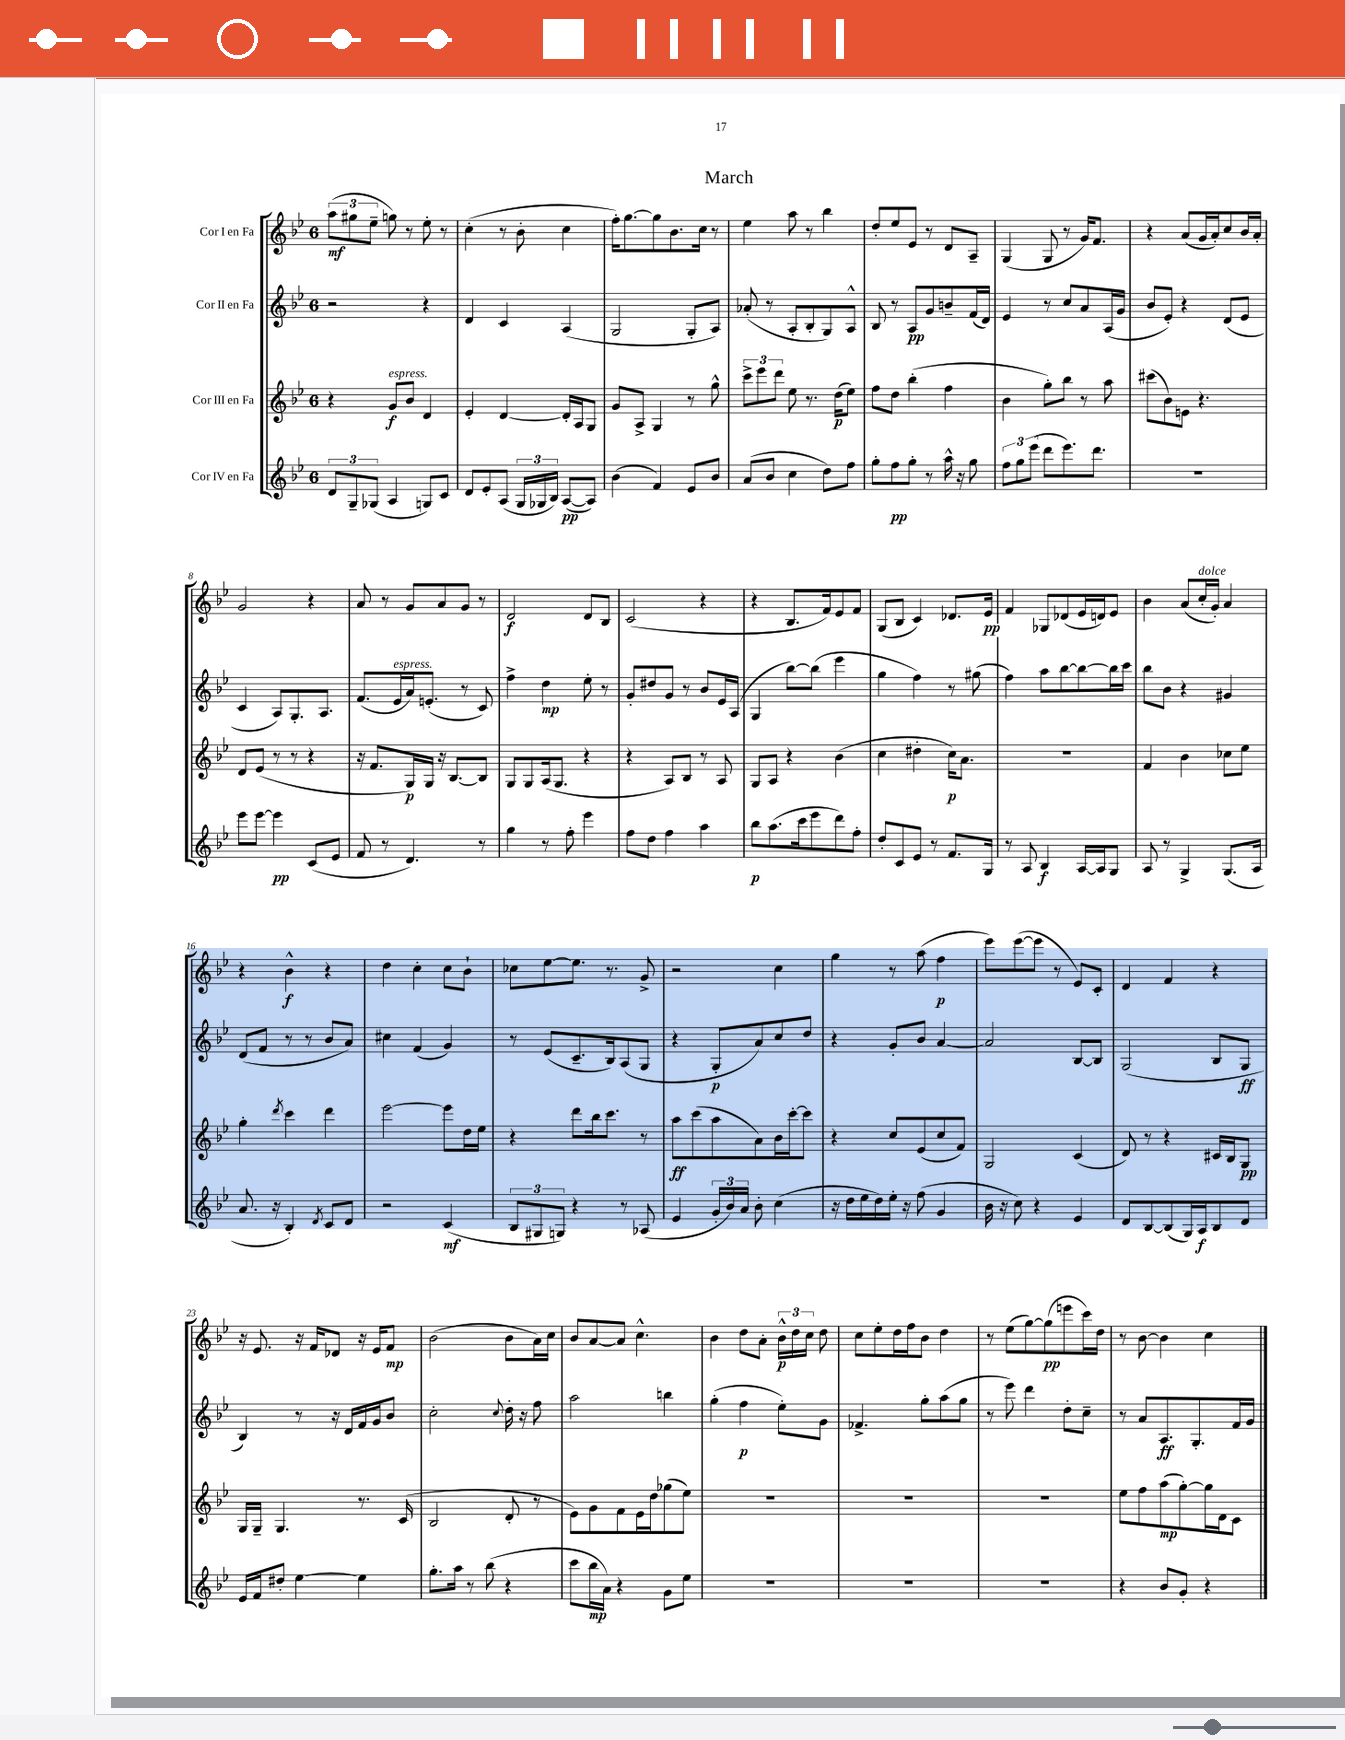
\header { title = "March" }
<<
\new StaffGroup <<
\new Staff = "s0" \with { instrumentName = "Cor I en Fa" } {
    \clef treble \key bes \major \once \override Staff.TimeSignature.style = #'single-digit \time 6/8
    \autoBeamOff \tuplet 3/2 { a''8[\mf( gis''8 ees''8]-- } g''8) r8 ees''8-. r8 |
    c''4-.( r8 bes'8-. c''4 |
    f''16[-.) g''8.~ g''8 bes'8. c''16] r8 |
    ees''4 a''8 r8 bes''4 |
    d''8[-. ees''8 ees'8] r8 d'8[ a8]-- |
    g4( g8 r8 g'16[) f'8.] |
    r4 a'8[( g'16 a'16-.) c''8 bes'16 a'16]-. |
    g'2 r4 |
    a'8 r8 g'8[ a'8 g'8] r8 |
    d'2\f d'8[ bes8] |
    c'2( r4 |
    r4 bes8.[ f'16) ees'8 f'8] |
    g8[( bes8] c'4) des'8.[ ees'16]\pp |
    f'4 ges8[ des'8( ees'16 d'16) ees'8] |
    bes'4 a'8[( c''16-.^\markup { \italic "dolce" } g'16]-.) a'4 |
    r4 bes'4-^\f r4 |
    d''4 c''4-. c''8[ bes'8]-! |
    ces''8[ ees''8~ ees''8.] r8. g'8-> |
    r2 c''4 |
    g''4 r8 a''8( f''4\p |
    ees'''8[) ees'''8~( ees'''8] r8 ees'8[) c'8]-. |
    d'4 f'4 r4 |
    r16 ees'8. r16 f'16[ des'8] r16 ees'16[ f'8]\mp |
    bes'2( bes'8[ a'16) c''16] |
    bes'8[ a'8~ a'8] c''4.-^ |
    bes'4 d''8[ a'8]-. \tuplet 3/2 { bes'16[-^\p d''16 c''16] } d''8 |
    c''8[ ees''8-. d''16 f''16 bes'8] d''4 |
    r8 ees''8[( g''8~) g''8\pp( e'''8 c'''16) d''16] |
    r8 bes'8~ bes'4 c''4 \bar "|." |
}
\new Staff = "s1" \with { instrumentName = "Cor II en Fa" } {
    \clef treble \key bes \major \once \override Staff.TimeSignature.style = #'single-digit \time 6/8
    \autoBeamOff r2 r4 |
    d'4 c'4 a4( |
    g2 g8[-. a8]) |
    aes'8-.( r8 a8[-. bes8-. g8) a8]-^ |
    bes8 r8 a8[\pp g'8 b'8-- f'16( d'16]) |
    ees'4 r8 c''8[ a'8 a16( g'16] |
    bes'8[ ees'8]-.) r4 d'8[( ees'8] |
    c'4 a8[) g8.-. a8.] |
    f'8.[( ees'16^\markup { \italic "espress." } a'16) e'8.]-.( r8 c'8) |
    f''4-> d''4\mp ees''8-. r8 |
    g'8[-. dis''8 g'8] r8 bes'8[ ees'16 a16]( |
    g4 bes''8[~) bes''8]( ees'''4 |
    g''4 f''4) r8 gis''8( |
    f''4) a''8[ bes''8~ bes''8~ bes''16 c'''16] |
    bes''8[ bes'8] r4 gis'4 |
    d'8[( f'8] r8 r8 bes'8[ a'8]) |
    cis''4 f'4( g'4) |
    r8 ees'8[( c'8.-- bes16) a8( g8] |
    r4 g8[-.\p a'8) c''8 d''8] |
    r4 g'8[-. bes'8] a'4~ |
    a'2 bes8[~ bes8] |
    g2( bes8[ g8]\ff |
    bes4) r8 r16 d'16[ f'16 g'16 bes'8] |
    c''2-. \appoggiatura { c''8 } d''16-. r16 f''8 |
    a''2 b''4 |
    g''4-.( f''4\p ees''8[-.) g'8] |
    fes'4.-> g''8[-. a''8( g''8] |
    r8 ees'''8) d'''4 d''8[-. c''8]-- |
    r8 a'8[ a8.\ff g8.-. f'16 g'16] \bar "|." |
}
\new Staff = "s2" \with { instrumentName = "Cor III en Fa" } {
    \clef treble \key bes \major \once \override Staff.TimeSignature.style = #'single-digit \time 6/8
    \autoBeamOff r4 g'8[\f^\markup { \italic "espress." } bes'8] d'4 |
    ees'4-. d'4~ d'16[-. a16 g8] |
    g'8[ a8]-> g4 r8 g''8-^ |
    \tuplet 3/2 { c'''8[-> ees'''8 d'''8] } ees''8 r8. d''16[\p( ees''8]) |
    f''8[ d''8] bes''4-.( f''4 |
    bes'4 g''8[-.) bes''8] r8 a''8 |
    cis'''8[( bes'8) e'8] r4. |
    d'8[ ees'8]( r8 r8 r4 |
    r16 f'8.[ g16\p) g16] r16 bes8.[~ bes8] |
    g8[ g8 a16( g8.] r4 |
    r4 a8[) bes8] r8 a8 |
    g8[ a8] r4 bes'4( |
    c''4 dis''4-. c''16[\p) a'8.] |
    R2. |
    f'4 bes'4 ces''8[ ees''8] |
    g''4-. \acciaccatura { d'''8 } c'''4 d'''4 |
    ees'''2~ ees'''8[ d''16 ees''16] |
    r4 d'''8[ bes''16 c'''8.] r8 |
    a''8[\ff c'''8( a''8 a'8) bes'16 c'''16~-. c'''8] |
    r4 c''8[ ees'8( c''8 f'8]) |
    g2 c'4( |
    d'8) r8 r4 cis'16[ bes16 g8]\pp |
    g16[ g16]-- g4. r8. c'16( |
    bes2 d'8-. r8 |
    ees'8[) g'8 f'8 ees'16 d''16 ges''8( ees''8]) |
    R2. |
    R2. |
    R2. |
    ees''8[ f''8 a''8\mp( g''8~-.) g''16 d'16 c'8] \bar "|." |
}
\new Staff = "s3" \with { instrumentName = "Cor IV en Fa" } {
    \clef treble \key bes \major \once \override Staff.TimeSignature.style = #'single-digit \time 6/8
    \autoBeamOff \tuplet 3/2 { d'8[ g8-- ges8]( } a4 g8[) c'8] |
    d'8[ ees'8-. a8]( \tuplet 3/2 { g16[ ges16 bes16]) } a8[~\pp( a8]) |
    bes'4( f'4) ees'8[ bes'8] |
    a'8[( bes'8] c''4 d''8[) f''8] |
    g''8[-. f''8\pp g''8]-. r8 a''16-^ r16 g''8 |
    \tuplet 3/2 { f''8[ g''8 ees'''8]( } d'''8[ ees'''8.) d'''8.] |
    R2. |
    ees'''8[ ees'''8]~ ees'''4\pp c'8[( ees'8] |
    f'8 r8 d'4.) r8 |
    g''4 r8 f''8-. ees'''4 |
    f''8[ d''8] f''4 a''4 |
    bes''8[\p a''8.( c'''16 ees'''8 d'''8) f''8]-. |
    d''8[-. c'8 ees'8] r8 f'8.[ g16] |
    r8 a8 bes4\f a16[~ a16 g8] |
    a8 r8 g4-> g8.[( a16] |
    a'8. r16 bes4-.) \acciaccatura { d'8 } c'8[ d'8] |
    r2 c'4\mf( |
    \tuplet 3/2 { bes8[ gis8 g8]) } r4 r8 aes8( |
    ees'4 \tuplet 3/2 { g'16[-. bes'16) a'16] } bes'8-. c''4( |
    r16 d''16[ ees''16 d''16) ees''16]-. r16 f''8( g'4 |
    bes'16 r16 c''8) r4 ees'4 |
    d'8[ bes8~ bes8( g16) a16\f bes8 d'8] |
    ees'16[ f'16 dis''8]-. ees''4~ ees''4 |
    g''8.[-. a''16] r8 bes''8( r4 |
    c'''8[ bes''16\mp a'16]) r4 g'8[ ees''8] |
    R2. |
    R2. |
    R2. |
    r4 bes'8[ g'8]-. r4 \bar "|." |
}
>>
>>
